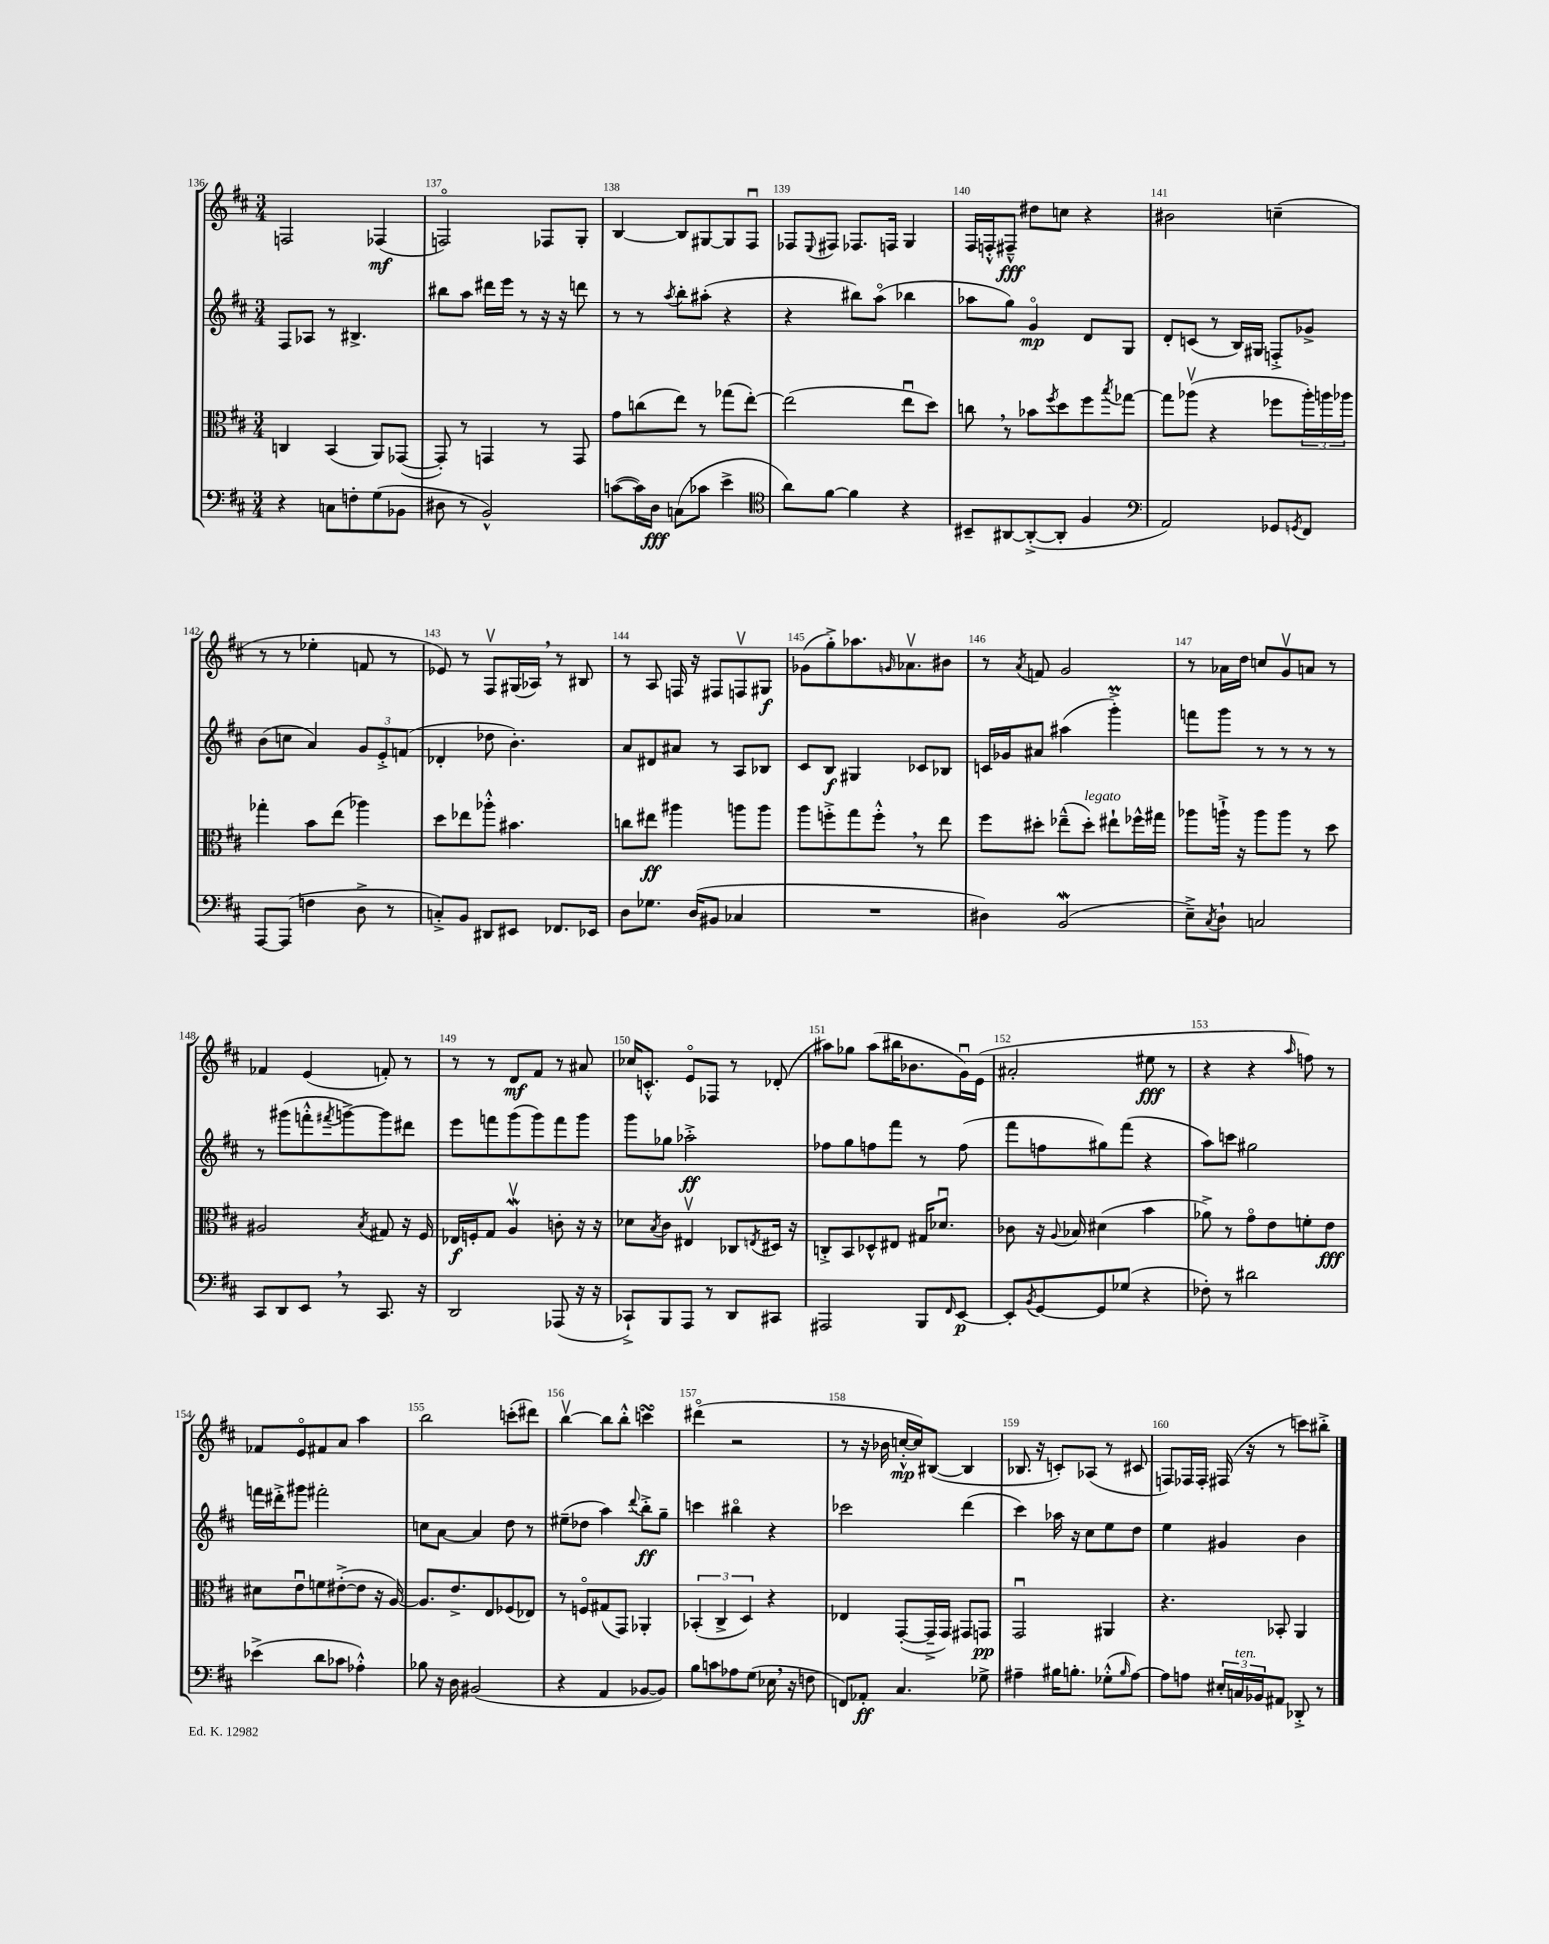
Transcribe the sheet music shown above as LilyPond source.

<<
\new StaffGroup <<
\new Staff = "s0" {
    \clef treble \key d \major \numericTimeSignature \time 3/4
    f2 fes4\mf( |
    f2\flageolet) fes8 g8-. |
    b4~ b8 gis8~ gis8 fis8\downbow |
    fes8 \appoggiatura { e8 } fis8 fes8. f16 g4 |
    fis16 f16-.-^ fis8---^\fff dis''8 c''8 r4 |
    bis'2 c''4--( |
    r8 r8 ees''4-. f'8 r8 |
    ees'8) r8 fis8\upbow gis16( aes16) \breathe r8 bis8 |
    r8 a8 f16 r16 fis8 f8\upbow gis8\f |
    ges'8( g''8-.->) aes''8. \grace { g'16 } aes'8.\upbow bis'8 |
    r8 \acciaccatura { a'8 } f'8 g'2 |
    r8 aes'16 d''16 c''8 g'8\upbow a'8 r8 |
    fes'4 e'4( f'8-.) r8 |
    r8 r8 d'8\mf fis'8 r8 ais'8 |
    ces''16 c'8.-.-^ e'8\flageolet fes8 r8 des'8-.( |
    ais''8) ges''8 ais''8( bis''16 bes'8. g'16\downbow) e'16( |
    ais'2-. eis''8\fff r8 |
    r4 r4 \grace { a''16 } f''8) r8 |
    fes'8 e'8\flageolet fis'8 a'8 a''4 |
    b''2 c'''8-.( dis'''8) |
    b''4~\upbow b''8 b''8-.-^ c'''4\turn |
    dis'''4\flageolet( r2 |
    r8 r16 bes'16 c''16~-.-^\mp c''16) bis8~( bis4 |
    bes8. r16 c'8-.) aes8( r8 cis'8 |
    f8) fes16 fes16-. fis16( r16 r8 c'''8) bis''8-.-> \bar "|." |
}
\new Staff = "s1" {
    \clef treble \key d \major \numericTimeSignature \time 3/4
    fis8 aes8 r8 bis4.-> |
    bis''8 a''8 dis'''16 e'''16 r8 r16 r16 d'''8 |
    r8 r8 \acciaccatura { a''8 } b''8-. ais''8-.( r4 |
    r4 bis''8) a''8\flageolet( bes''4 |
    aes''8 g''8) g'4\flageolet\mp d'8 g8 |
    d'8-. c'8( r8 b16) gis16 f8-.-> ges'8-> |
    b'8( c''8 a'4) \tuplet 3/2 { g'8 e'8-.-> f'8( } |
    des'4-. des''8 b'4.-.) |
    a'8 dis'8 ais'8 r8 a8 bes8 |
    cis'8 b8\f gis4 ces'8 bes8 |
    c'16 ges'16 ais'8 ais''4( g'''4-.->\prall) |
    f'''8 g'''8 r8 r8 r8 r8 |
    r8 gis'''8( f'''8-.-^ \acciaccatura { fis'''8 } g'''8~->) g'''8 dis'''8 |
    e'''8 f'''8 g'''8( g'''8) f'''8 g'''8 |
    g'''8 ges''8 aes''2-.->\ff |
    fes''8 g''8 f''8 fis'''8 r8 f''8( |
    fis'''8 f''8 gis''8) fis'''8( r4 |
    a''8) c'''8 gis''2 |
    f'''16 dis'''16-.-> gis'''8 fis'''2-. |
    c''8 a'8~ a'4 d''8 r8 |
    eis''8--( des''8 a''4) \appoggiatura { d'''8 } b''8-.->\ff g''8-- |
    c'''4 bis''4\flageolet r4 |
    ces'''2 d'''4( |
    cis'''4) aes''16 r16 cis''8 e''8 d''8 |
    e''4 gis'4 b'4 \bar "|." |
}
\new Staff = "s2" {
    \clef alto \key d \major \numericTimeSignature \time 3/4
    c4 b,4( a,8) ges,8~( |
    ges,8-.) r8 g,4 r8 g,8 |
    g'8 c''8( e''8) r8 ges''8( e''8~-.) |
    e''2( e''8\downbow d''8) |
    c''8 \breathe r8 bes'8 \acciaccatura { fis''8 } d''8 fis''8 \acciaccatura { b''8 } ges''8~ |
    ges''8 aes''8\upbow( r4 fes''8 \tuplet 3/2 { aes''16-.) a''16 aes''16 } |
    ges''4-. b'8 e''8( aes''4) |
    d''8 ees''8 aes''8-.-^ bis'4. |
    c''8 eis''8\ff ais''4 a''8 a''8 |
    a''8 f''8-.-> g''8 f''8-.-^ \breathe r8 e''8 |
    fis''8 dis''8-. ees''8---^( dis''8-.^\markup { \italic "legato" }) eis''8-! fes''16-^ gis''16 |
    aes''8 a''16-!-> r16 a''8 a''8 r8 d''8 |
    ais2 \acciaccatura { b8 } gis8 r16 fis16 |
    ees16\f f16-. g8 a4\upbow\mordent c'8-. r16 r16 |
    des'8 \acciaccatura { b8 } cis'8 eis4\upbow ces8 \acciaccatura { e8 } dis16 r16 |
    c8-.-> b,8 des8-^ eis8 gis16 des'8.\downbow |
    ces'8 r16 \appoggiatura { a8 } bes16 dis'4( b'4 |
    aes'8->) r8 g'8\flageolet e'8 f'8-. e'8\fff |
    dis'8 e'8\downbow f'8 eis'8~-.->( eis'8 r16 a16~) |
    a8. e'8.-> e8 fes8( ees8) |
    r8 f8\flageolet gis8( g,8) aes,4-. |
    \tuplet 3/2 { bes,4-.( cis4-> d4) } r4 |
    ees4 g,8~-.( g,16---> g,16) gis,8 g,8\pp |
    g,2\downbow ais,4 |
    r4. bes,8-. a,4 \bar "|." |
}
\new Staff = "s3" {
    \clef bass \key d \major \numericTimeSignature \time 3/4
    r4 c8 f8-. g8( bes,8 |
    dis8 r8 b,2-^) |
    c'8~( c'16) d16\fff c8( ces'8 e'4-> |
    \clef tenor a'8) fis'8~ fis'4 r4 |
    bis,8-- ais,8~ ais,8~-.->( ais,8-. fis4 |
    \clef bass a,2) ges,8 \acciaccatura { g,8 } fis,8 |
    a,,8~ a,,8( f4 d8-> r8 |
    c8-.->) b,8 dis,8 eis,8 fes,8. ees,16 |
    d8 ges8. d16( bis,8 ces4 |
    R2. |
    dis4) b,2\mordent( |
    e8--->) \acciaccatura { cis8 } d8-! c2 |
    cis,8 d,8 e,8 \breathe r8 cis,8. r16 |
    d,2 aes,,8( r16 r16 |
    ces,8-!->) b,,8 a,,8 r8 d,8 cis,8 |
    ais,,2 b,,8 \grace { fis,16 } e,8~\p |
    e,8-. \acciaccatura { b,8 } g,8~ g,8 ges8( r4 |
    fes8-.) r8 dis'2 |
    ees'4->( d'8 ces'8 aes4-.-^) |
    bes8 r16 d16 bis,2( |
    r4 a,4 bes,8~ bes,8) |
    b8 c'8 aes8 g8( ees16 \breathe r16 f8 |
    f,8) aes,8-.\ff cis4. ges8-> |
    ais4-- bis16 b8.-. ges8-.-^( \grace { b16 } ais8~) |
    ais8 a8 \tuplet 3/2 { eis16-. c16^\markup { \italic "ten." } bes,16 } ais,8 des,8-.-> r8 \bar "|." |
}
>>
>>
\layout { \context { \Score currentBarNumber = #136 \override BarNumber.break-visibility = ##(#f #t #t) barNumberVisibility = #all-bar-numbers-visible } }
